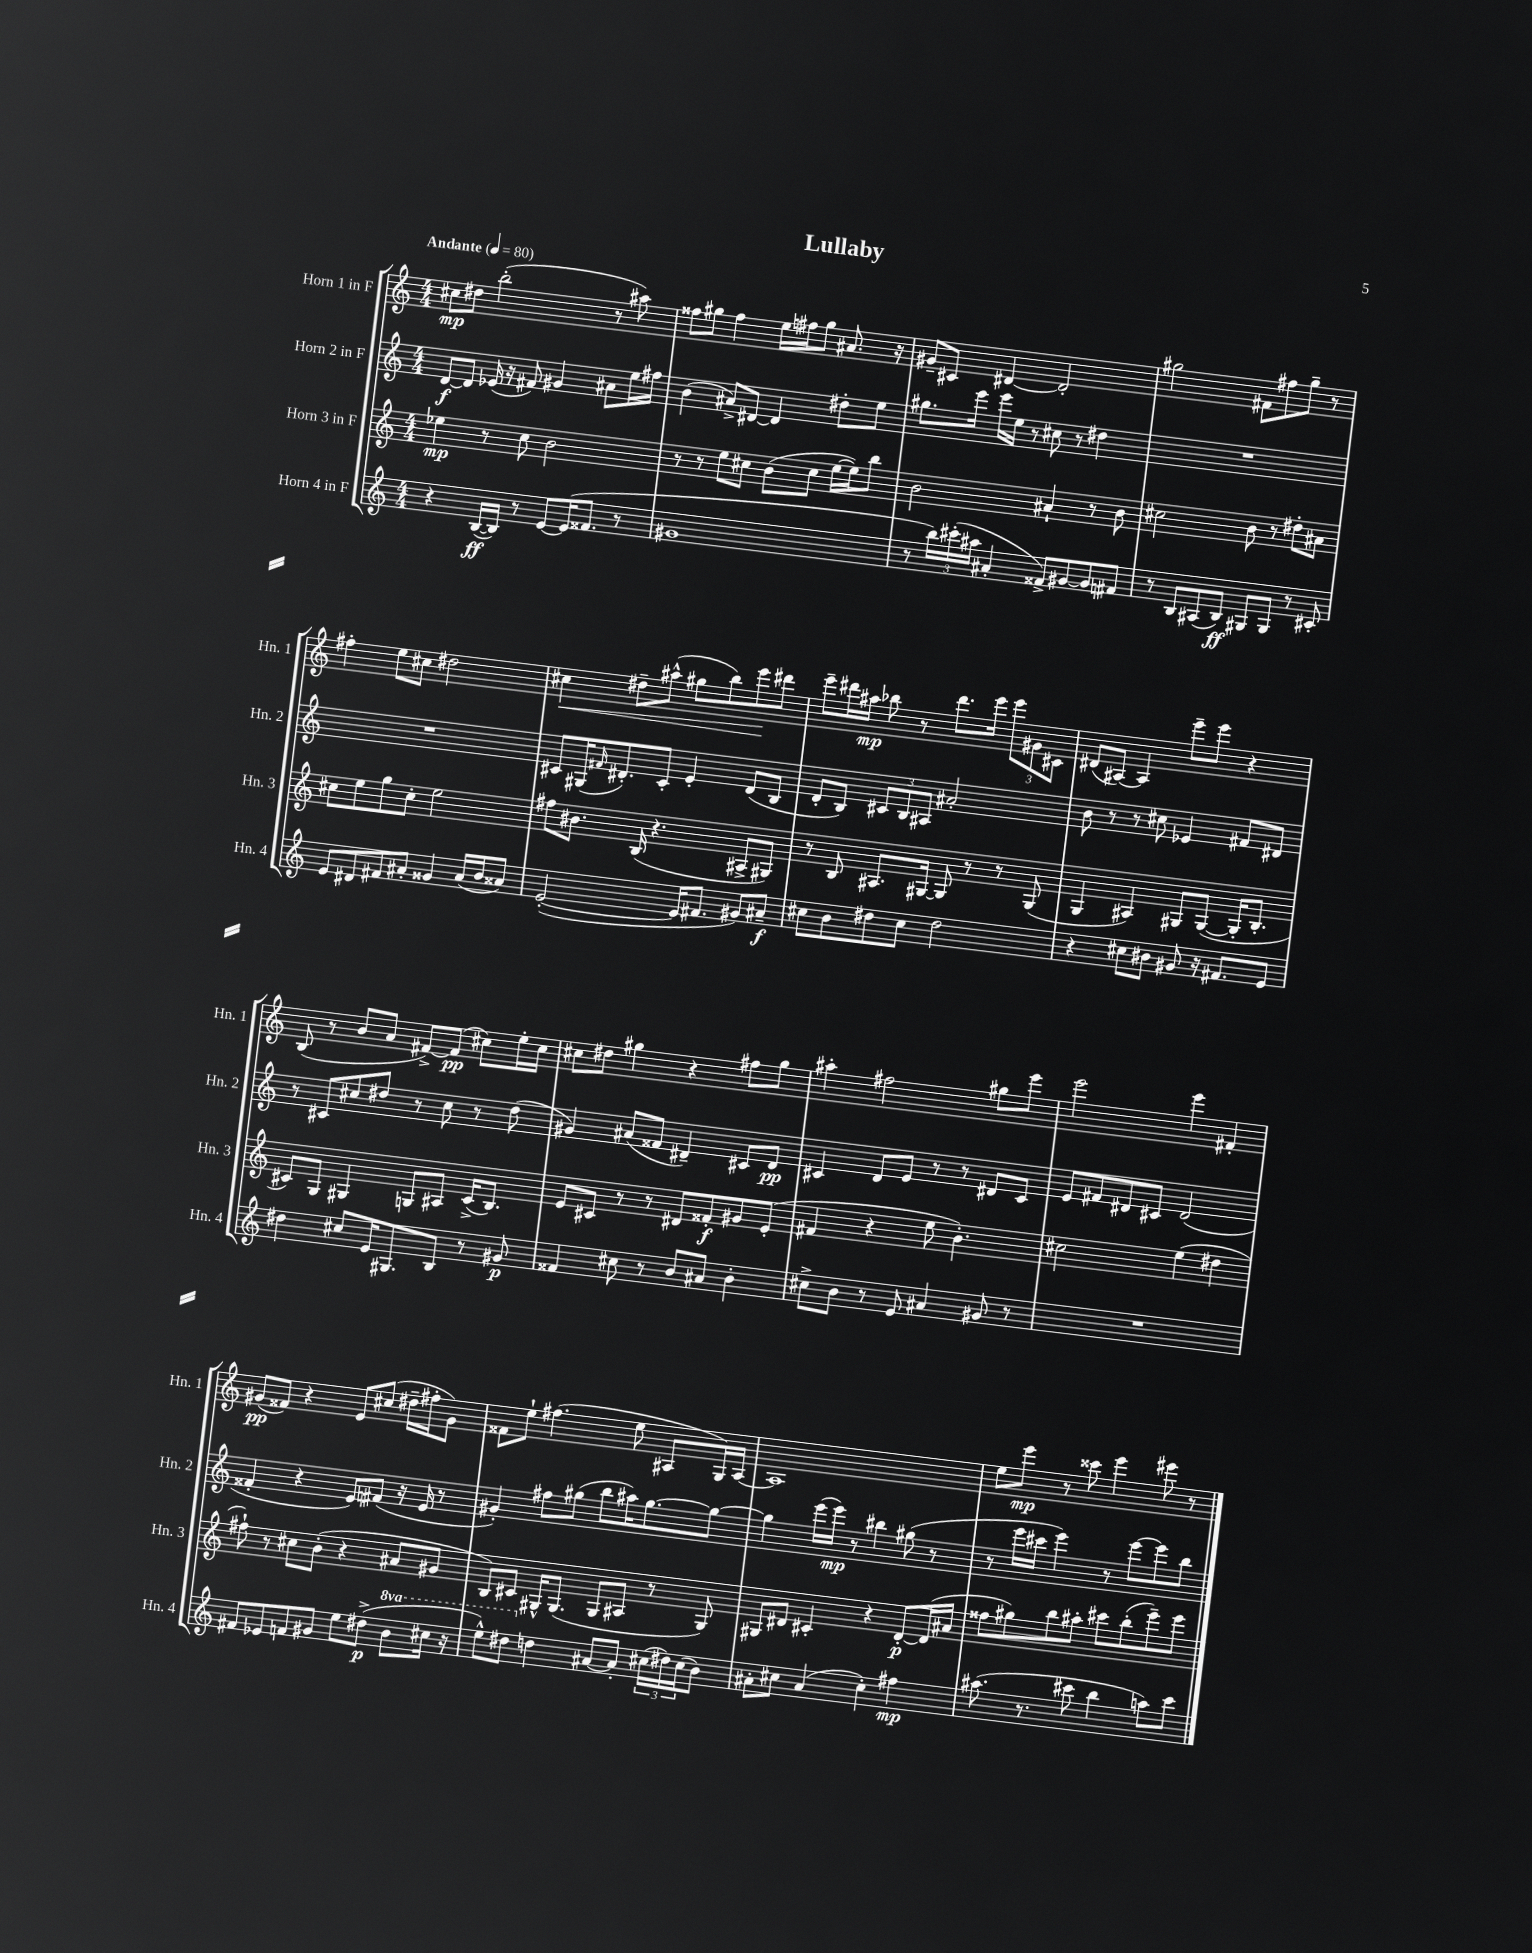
\header { title = "Lullaby" }
<<
\new StaffGroup <<
\new Staff = "s0" \with { instrumentName = "Horn 1 in F" shortInstrumentName = "Hn. 1" } {
    \clef treble \key c \major \numericTimeSignature \time 4/4 \tempo "Andante" 4 = 80
    cis''8\mp dis''8 b''2-.( r8 ais''8) |
    fisis''8 gis''8 fisis''4 e''16 fis''16 gis''8 ais'8. r16 |
    gis'8-- cis'8 dis'4~ dis'2-. |
    gis''2 fis'8 fis''8 gis''8-- r8 |
    fis''4-. e''8 cis''8 dis''2 |
    cis''4\< dis''8-- ais''8-^( gis''8 b''8) e'''8\! dis'''8 |
    e'''8-- dis'''16 ais''16\mp bes''8 r8 dis'''8. e'''16 \tuplet 3/2 { e'''8 gis'8 cis'8 } |
    dis'8( ais8~) ais4 e'''8-- e'''8 r4 |
    b8( r8 b'8 a'8 fis'8~->) fis'8\pp( cis''8) e''16-. cis''16 |
    cis''8 dis''8 gis''4 r4 fis''8 gis''8 |
    ais''4-. fis''2 gis''8 e'''8 |
    e'''2 e'''4 fis'4-. |
    gis'8\pp( fisis'8) r4 e'8 cis''8( dis''16-- fis''16-. gis'8) |
    fisis'8 e''8-! fis''4.( e''8 ais8 g16) ais16~ |
    ais1 |
    e''8 e'''8\mp r8 cisis'''8 e'''4 eis'''8 r8 \bar "|." |
}
\new Staff = "s1" \with { instrumentName = "Horn 2 in F" shortInstrumentName = "Hn. 2" } {
    \clef treble \key c \major \numericTimeSignature \time 4/4
    d'8~\f d'8 ees'16( r16 fis'8) gis'4 ais'8 e''16 fis''16 |
    b'4( ais'8->) dis'8~ dis'4 dis''8-. e''8 |
    gis''8. e'''16 e'''16 e''16 r8 cis''8 r8 dis''4 |
    R1 |
    R1 |
    cis'8 gis16( \grace { fis'16 } dis'8.-.) cis'8-. e'4-. dis'8( b8 |
    d'8-. b8) \tuplet 3/2 { cis'8 b8 ais8 } ais'2-. |
    b'8 r8 r8 cis''8 ees'4 fis'8 dis'8 |
    r8 cis'8 cis''8 dis''8 r8 cis''8 r8 dis''8( |
    gis'4) ais'8( fisis'8 dis'4--) cis'8 dis'8\pp |
    cis'4 d'8 e'8 r8 r8 dis'8 cis'8 |
    e'8 fis'8 dis'8 cis'8 dis'2( |
    fisis'4-. r4 e'8) fis'8( r16 e'16 r8 |
    gis'4-.) fis''8 gis''8( b''8 ais''16) gis''8.~ gis''8~ |
    gis''4 e'''16( e'''16\mp) r8 bis''4 gis''8( r8 |
    r8 e'''16 cis'''16 e'''4) r8 e'''8~ e'''8 b''8 \bar "|." |
}
\new Staff = "s2" \with { instrumentName = "Horn 3 in F" shortInstrumentName = "Hn. 3" } {
    \clef treble \key c \major \numericTimeSignature \time 4/4
    ees''4\mp r8 c''8 b'2 |
    r8 r8 e''8 cis''8 b'8( cis''8 e''16~ e''16) b''8 |
    b'2 ais'4-! r8 b'8 |
    cis''2 b'8 r8 dis''8-. ais'8 |
    cis''8 e''8 g''8 cis''8-. e''2 |
    fis''8 bis'8. b16( r4. ais8-> gis8) |
    r8 b8 ais8. gis16~ gis8 r8 r8 gis8( |
    g4 ais4) gis8 gis8~( gis16-. b8.-. |
    cis'8) g8 gis4 g8 ais8 cis'16->( b8.) |
    e'8 cis'8 r8 r8 dis'8 fisis'8-.\f gis'8 e'8-.( |
    fis'4 r4 e''8 b'4.-.) |
    cis''2 e''4( dis''4 |
    fis''8-!) r8 cis''8 b'8-.( r4 ais'8 gis'8 |
    b8) cis'8 gis16-^ gis8.( gis8 ais8 r8 gis8) |
    gis8 dis'8 cis'4-. r4 dis'8~-.\p dis'16( ais'16 |
    fisis''8 gis''8) b''8 ais''8-. cis'''8 b''8-.( e'''8--) e'''8 \bar "|." |
}
\new Staff = "s3" \with { instrumentName = "Horn 4 in F" shortInstrumentName = "Hn. 4" } {
    \clef treble \key c \major \numericTimeSignature \time 4/4 \set Staff.ottavationMarkups = #ottavation-simple-ordinals
    r4 b16~\ff( b16) r8 e'8~ e'16( fisis'8. r8 |
    gis'1 |
    r8 \tuplet 3/2 { b''16) cis'''16-.( ais''16 } ais'4-. fisis'8->) gis'8~ gis'8 fis'8 |
    r8 b8 ais8( b8\ff) gis8 gis8 r8 cis'8-. |
    e'8 dis'8 fis'8 ais'8-. gisis'4 ais'16( b'16 aisis'8) |
    e'2~-.( e'16 fis'8. gis'8) ais'8--\f |
    cis''8 b'8 dis''8 cis''8 dis''2 |
    r4 cis''8 bis'8 gis'8 r16 fis'8. e'8 |
    dis''4 cis''8 e'16 gis8. b8 r8 gis'8\p |
    fisis'4 cis''8 r8 b'8 ais'8 b'4-. |
    cis''8-> b'8 r8 e'8 ais'4 gis'8 r8 |
    R1 |
    fis'8 ees'8 f'8 gis'8 e''8 dis''8->\p( \ottava #1 b''8 cis'''16 r16 |
    e'''8-^) dis'''8 \ottava #0 d''!4 ais'8~ ais'8-. \tuplet 3/2 { cis''16( dis''16) cis''16( } b'8) |
    ais'8-. cis''8 ais'4( cis''4-.) fis''4\mp |
    ais''8.( r8. cis'''8 b''4 a''8) cis'''8 \bar "|." |
}
>>
>>
\layout { \context { \Score \remove "Bar_number_engraver" } }
